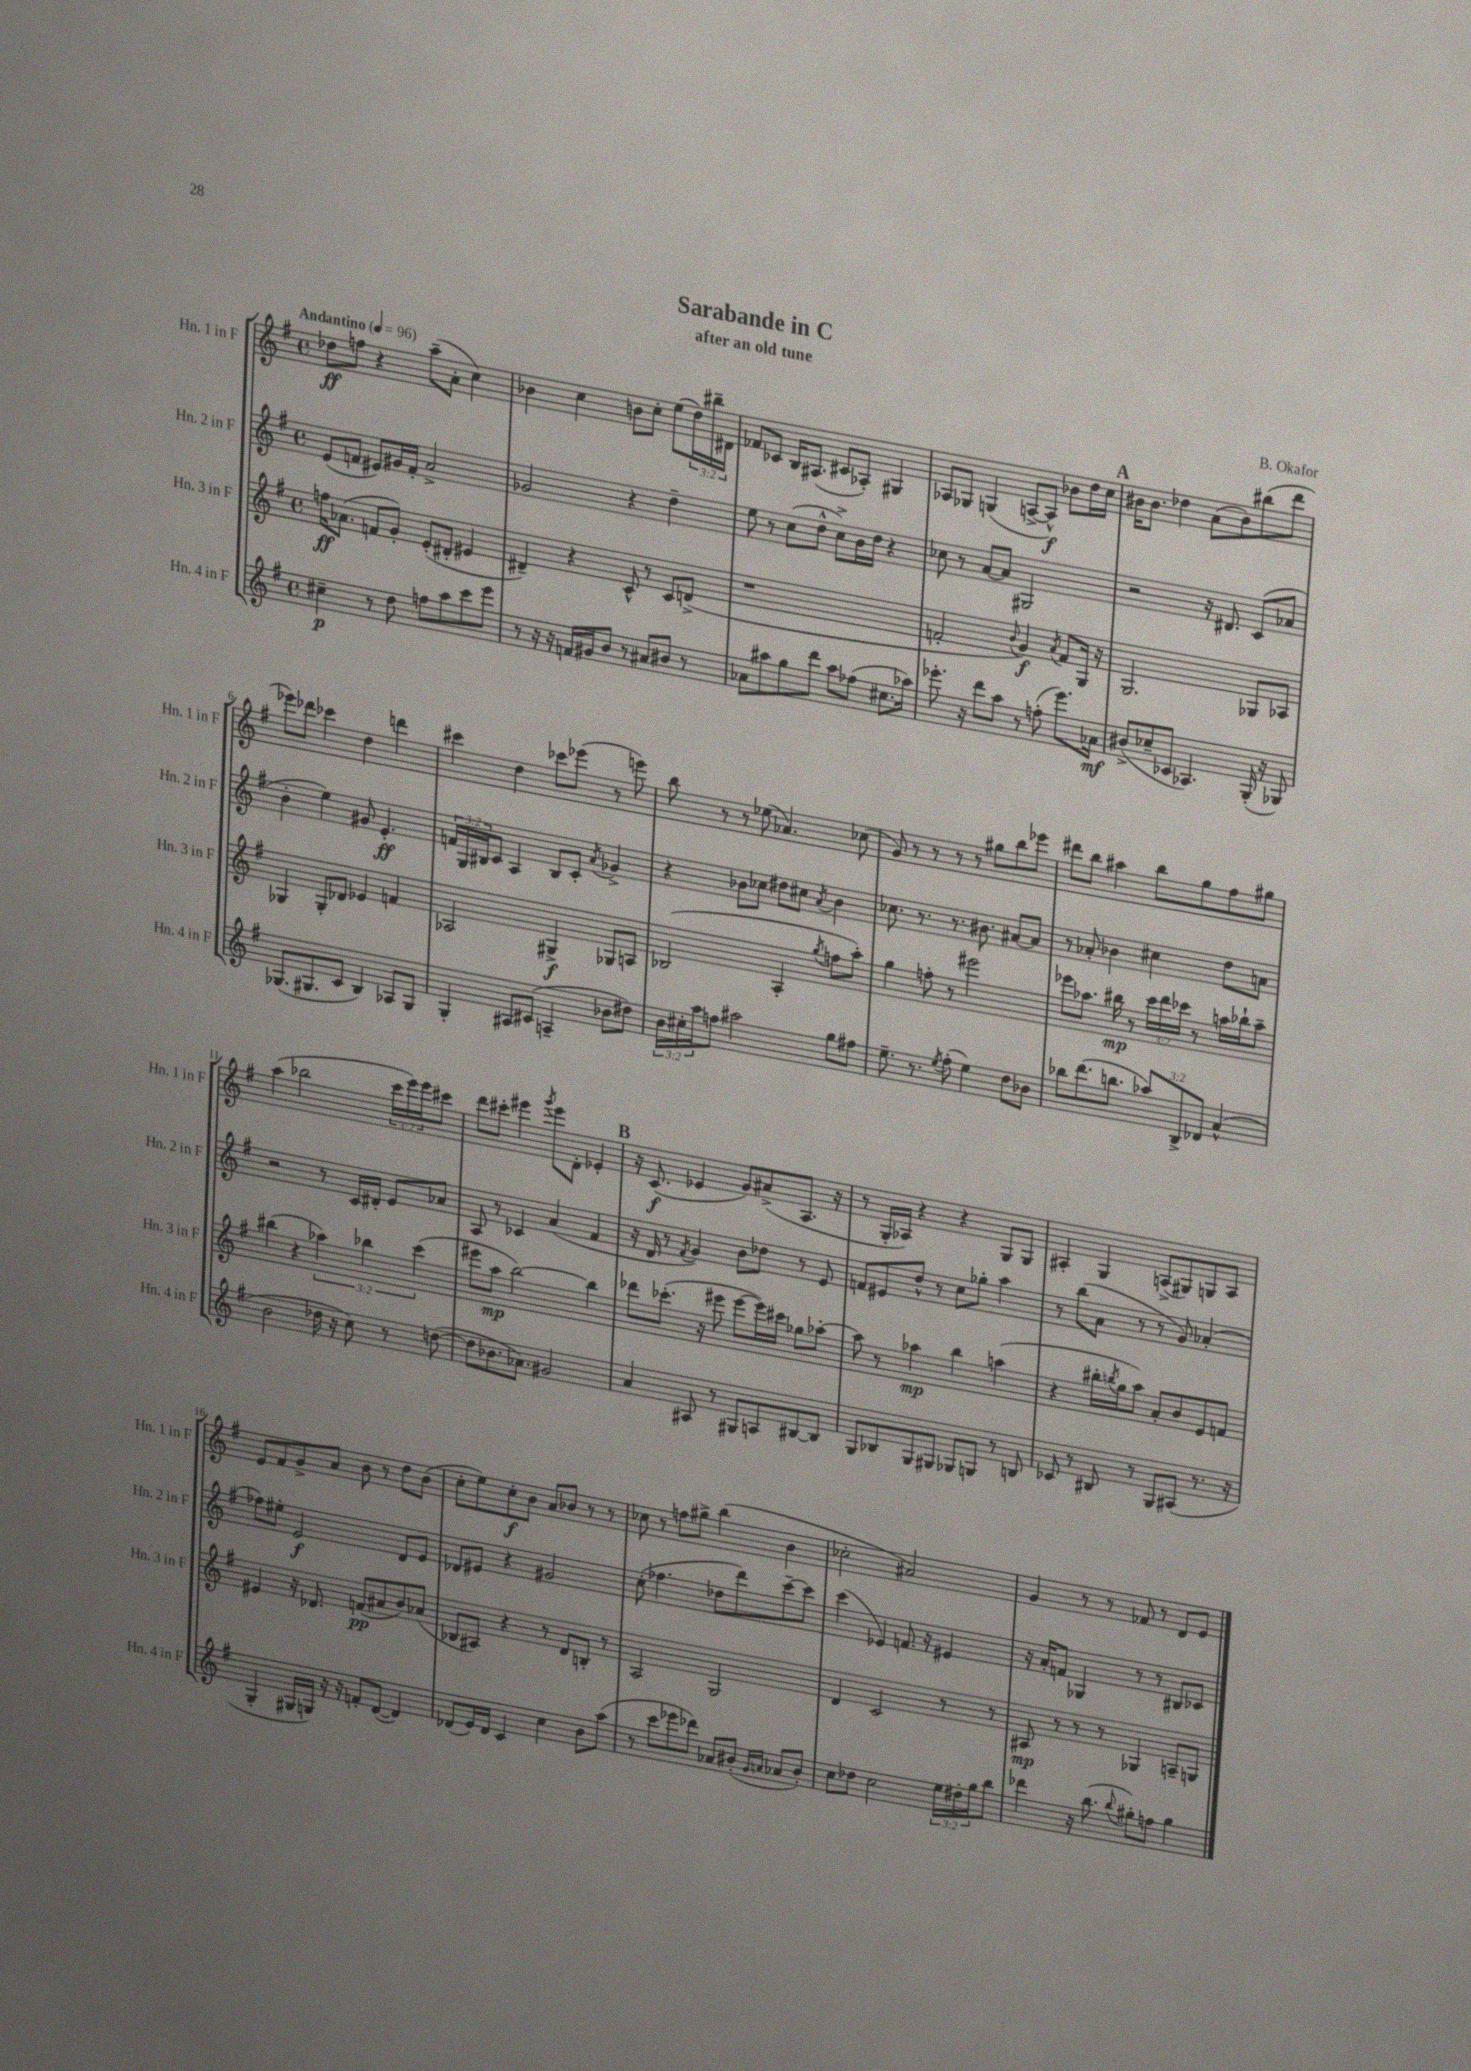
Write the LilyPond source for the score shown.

\header { title = "Sarabande in C" composer = "B. Okafor" subtitle = "after an old tune" }
<<
\new StaffGroup <<
\new Staff = "s0" \with { instrumentName = "Hn. 1 in F" shortInstrumentName = "Hn. 1 in F" } {
    \clef treble \key g \major \defaultTimeSignature \time 4/4 \override Staff.TupletNumber.text = #tuplet-number::calc-fraction-text \tempo "Andantino" 4 = 96
    des''8\ff f''8 r4 a''8--( a'8-. c''4) |
    bes'4 c''4 b'8 c''8-. e''8( \tuplet 3/2 { d''16) bis''16-- dis'16 } |
    fes'8 ces'8 b16 ais8.( cis'8 aes8-.) gis4 |
    aes8 ges8 g4( a8~-> a8-^\f) bes'8 d''16 c''16 |
    \mark \markup { \bold "A" } bis'16 bis'8. des''4 a'8( bis'8) bis''8( d'''8 |
    ees'''8) des'''8 ces'''4 d''4 d'''4 |
    cis'''4 d''4 ces'''8 ees'''8( r8 e'''8) |
    b''8 r8 r8 ees''8( aes'4.) ces''8( |
    g'8) r8 r8 r8 r8 gis''8 b''8 ees'''8 |
    dis'''8 b''8 ais''4 b''8 g''8 fis''8 gis''8 |
    a''4( bes''2 \tuplet 3/2 { c'''16 e'''16) e'''16 } cis'''8 |
    d'''8 cis'''8-. eis'''4 \acciaccatura { g'''8 } eis'''8 d'8-. ees'4-. |
    \mark \markup { \bold "B" } r16 c'8.\f( ees'4 g'8) ais'8->( a8. r16 |
    r8 g16-. aes16) r4 r4 g8 g8 |
    ais4-. g4 a8->( gis8) g8 a8 |
    e'8 fis'8 g'8-> a'8 b'8 r8 d''8 b'8( |
    c''8-. e''8) c''8-.\f b'8 a'8 bes'8 r8 r8 |
    ces''8 r8 f''8 gis''8-> b''4( b'4 |
    ces''2-. ais'2) |
    g'4 r8 r8 fes'8 r8 d'8 e'8 \bar "|." |
}
\new Staff = "s1" \with { instrumentName = "Hn. 2 in F" shortInstrumentName = "Hn. 2 in F" } {
    \clef treble \key g \major \defaultTimeSignature \time 4/4 \override Staff.TupletNumber.text = #tuplet-number::calc-fraction-text
    e'8( f'8 eis'8) gis'16 f'16-. a'2-> |
    ges'2 r4 d''4-- |
    e''8 r8 c''8( d''8-^ c''8->) b'16 d''16 r4 |
    ces''8 r8 a'8~ a'8 gis2 |
    \mark \markup { \bold "A" } r2 r16 dis'8. c'8( aes'8 |
    b'4-. e''4) gis'8 e'4.-.\ff |
    \tuplet 3/2 { f'16 g16 bis16 } c'8 a4 bis8 c'8-. \acciaccatura { a'8 } ges'4-> |
    r4 bes'8 ces''8 dis''8 cis''8 \acciaccatura { a'8 } bes'4 |
    ces''8. r8. r8. bis'8. ais'8~ ais'8 |
    r8 aes'8-. bes'4 cis''4 d''8 a'8 |
    r2 r8 c'16 dis'16-. e'8 aes'8 |
    a8 r8 ces'4 a'4( fis'4 |
    \mark \markup { \bold "B" } r16 d'16 r8 \acciaccatura { fis'8 } g'4) b'8 des''8 r8 e'8 |
    f'8 eis'8 d''8-^ r8 c''8 ges''8-. a''4 |
    r8 b''8( a'8 r8 r8 g'8) aes'4-.( |
    fes''8) eis''8-. e'2\f d'8 e'8 |
    des'8 eis'8 r4 gis'2 |
    c''8-.( fes''4. des''8 d'''8) c'''8~-- c'''8 |
    c'''4( ees'4) f'8. r16 eis'4 |
    r16 a'16-. f'8 ges4 r8 r8 bis8 ces'8 \bar "|." |
}
\new Staff = "s2" \with { instrumentName = "Hn. 3 in F" shortInstrumentName = "Hn. 3 in F" } {
    \clef treble \key g \major \defaultTimeSignature \time 4/4 \override Staff.TupletNumber.text = #tuplet-number::calc-fraction-text
    f''16\ff aes'8.( f'8 g'8-.) e'8-.( dis'8-. eis'4 |
    dis'4--) r4 c'8-^ r8 c'8 d'8->( |
    r1 |
    f'2-. \appoggiatura { b'8 } g'4\f) \acciaccatura { a'8 } f'8 g16 r16 |
    \mark \markup { \bold "A" } g2. ges8 aes8 |
    ges4 ges8-. des'8 ees'4 f'4 |
    aes2 gis4->\f ges8 a8 |
    bes2( a4-. \acciaccatura { g''8 } f''8 a''8-.) |
    g''4 f''8-. r8 eis'''2 |
    ees'''8 aes''8. bis''16\mp r8 \tuplet 3/2 { c'''16 d'''16 ces'''16 } r8 a''16 bes''16-! a''8-- |
    bis''4( r4 \tuplet 3/2 { aes''4) bes''4 c'''4( } |
    eis'''8 a''8\mp b''2~) b''4 |
    \mark \markup { \bold "B" } des'''8 ces'''8.-.( r16 eis'''8 eis'''8~ eis'''16) cis'''16 ges''8 aes''8~-. |
    aes''8 r8 aes''4\mp b''4 a''4( |
    r4 bis''16-. \acciaccatura { b''8 } g''16 a''8) a'8-. b'8 e'8 f'8 |
    eis'4 r16 des'8. f'8\pp( ais'8 b'8) aes'8( |
    bes8 ais8) r4 r8 d'8 b8-. r8 |
    a2 g2 |
    d'4 c'2 r8 r8 |
    ais8\mp r8 r8 r8 ges4 a8-- g8 \bar "|." |
}
\new Staff = "s3" \with { instrumentName = "Hn. 4 in F" shortInstrumentName = "Hn. 4 in F" } {
    \clef treble \key g \major \defaultTimeSignature \time 4/4 \override Staff.TupletNumber.text = #tuplet-number::calc-fraction-text
    cis''4--\p r8 d''8 f''8 a''8 c'''8 e'''8 |
    r8 r16 r16 f'16 gis'16 b'8 r8 ais'8 bis'8 r8 |
    aes'8 ais''8 g''8 d'''8 ais''8 fes''8( cis''8. aes''16) |
    ees'''8.-. r16 d'''8 a''8 r8 f''8-.( ees'''8.) aes'16\mf |
    \mark \markup { \bold "A" } bis'8->( ces''8-- ces'8 aes4.) g16-.( r16 ges8) |
    ges8.( gis8. c'8 b4) aes8 gis8 |
    g4-. ais8 cis'8( a4-- bes'8 dis''8) |
    \tuplet 3/2 { b'16 cis''16-. a''16 } f''8 ais''2 g''8 fis''8 |
    e''8.-- r8. \acciaccatura { e''8 } fis''8-.( e''4) d''8 bes'8 |
    bes''8 d'''8.( b''8. \tuplet 3/2 { aes''8) b8-> des'8 } a'4-^( |
    b'2 des''16 r16 c''8) r8 d''8~( |
    d''8 bes'8. aes'8.) gis'2 |
    \mark \markup { \bold "B" } a'4 ais8 r8 gis8 a8 bis8~ bis8 |
    g8 bes8 g8 gis8 ges8 g8 r8 b8 |
    ces'8 r8 bis8 r8 g8 ais8( r8. r16 |
    g4-. gis16 g16) r16 r16 f'8-. d'8~( d'4) |
    des'8( e'16) des'16 c'4 c''4 b'8 a''8( |
    r8 c'''8 ees'''8 des'''8) aes'8 bis'8-.( \grace { g'16 a'16 } aes'8 bis'8-.) |
    c''8 des''8 c''2 \tuplet 3/2 { e''16 dis''16-. g''16 } b''8 |
    des'''4 r16 b''8.( \appoggiatura { b''8 } gis''8-.) f''8 gis''4 \bar "|." |
}
>>
>>
